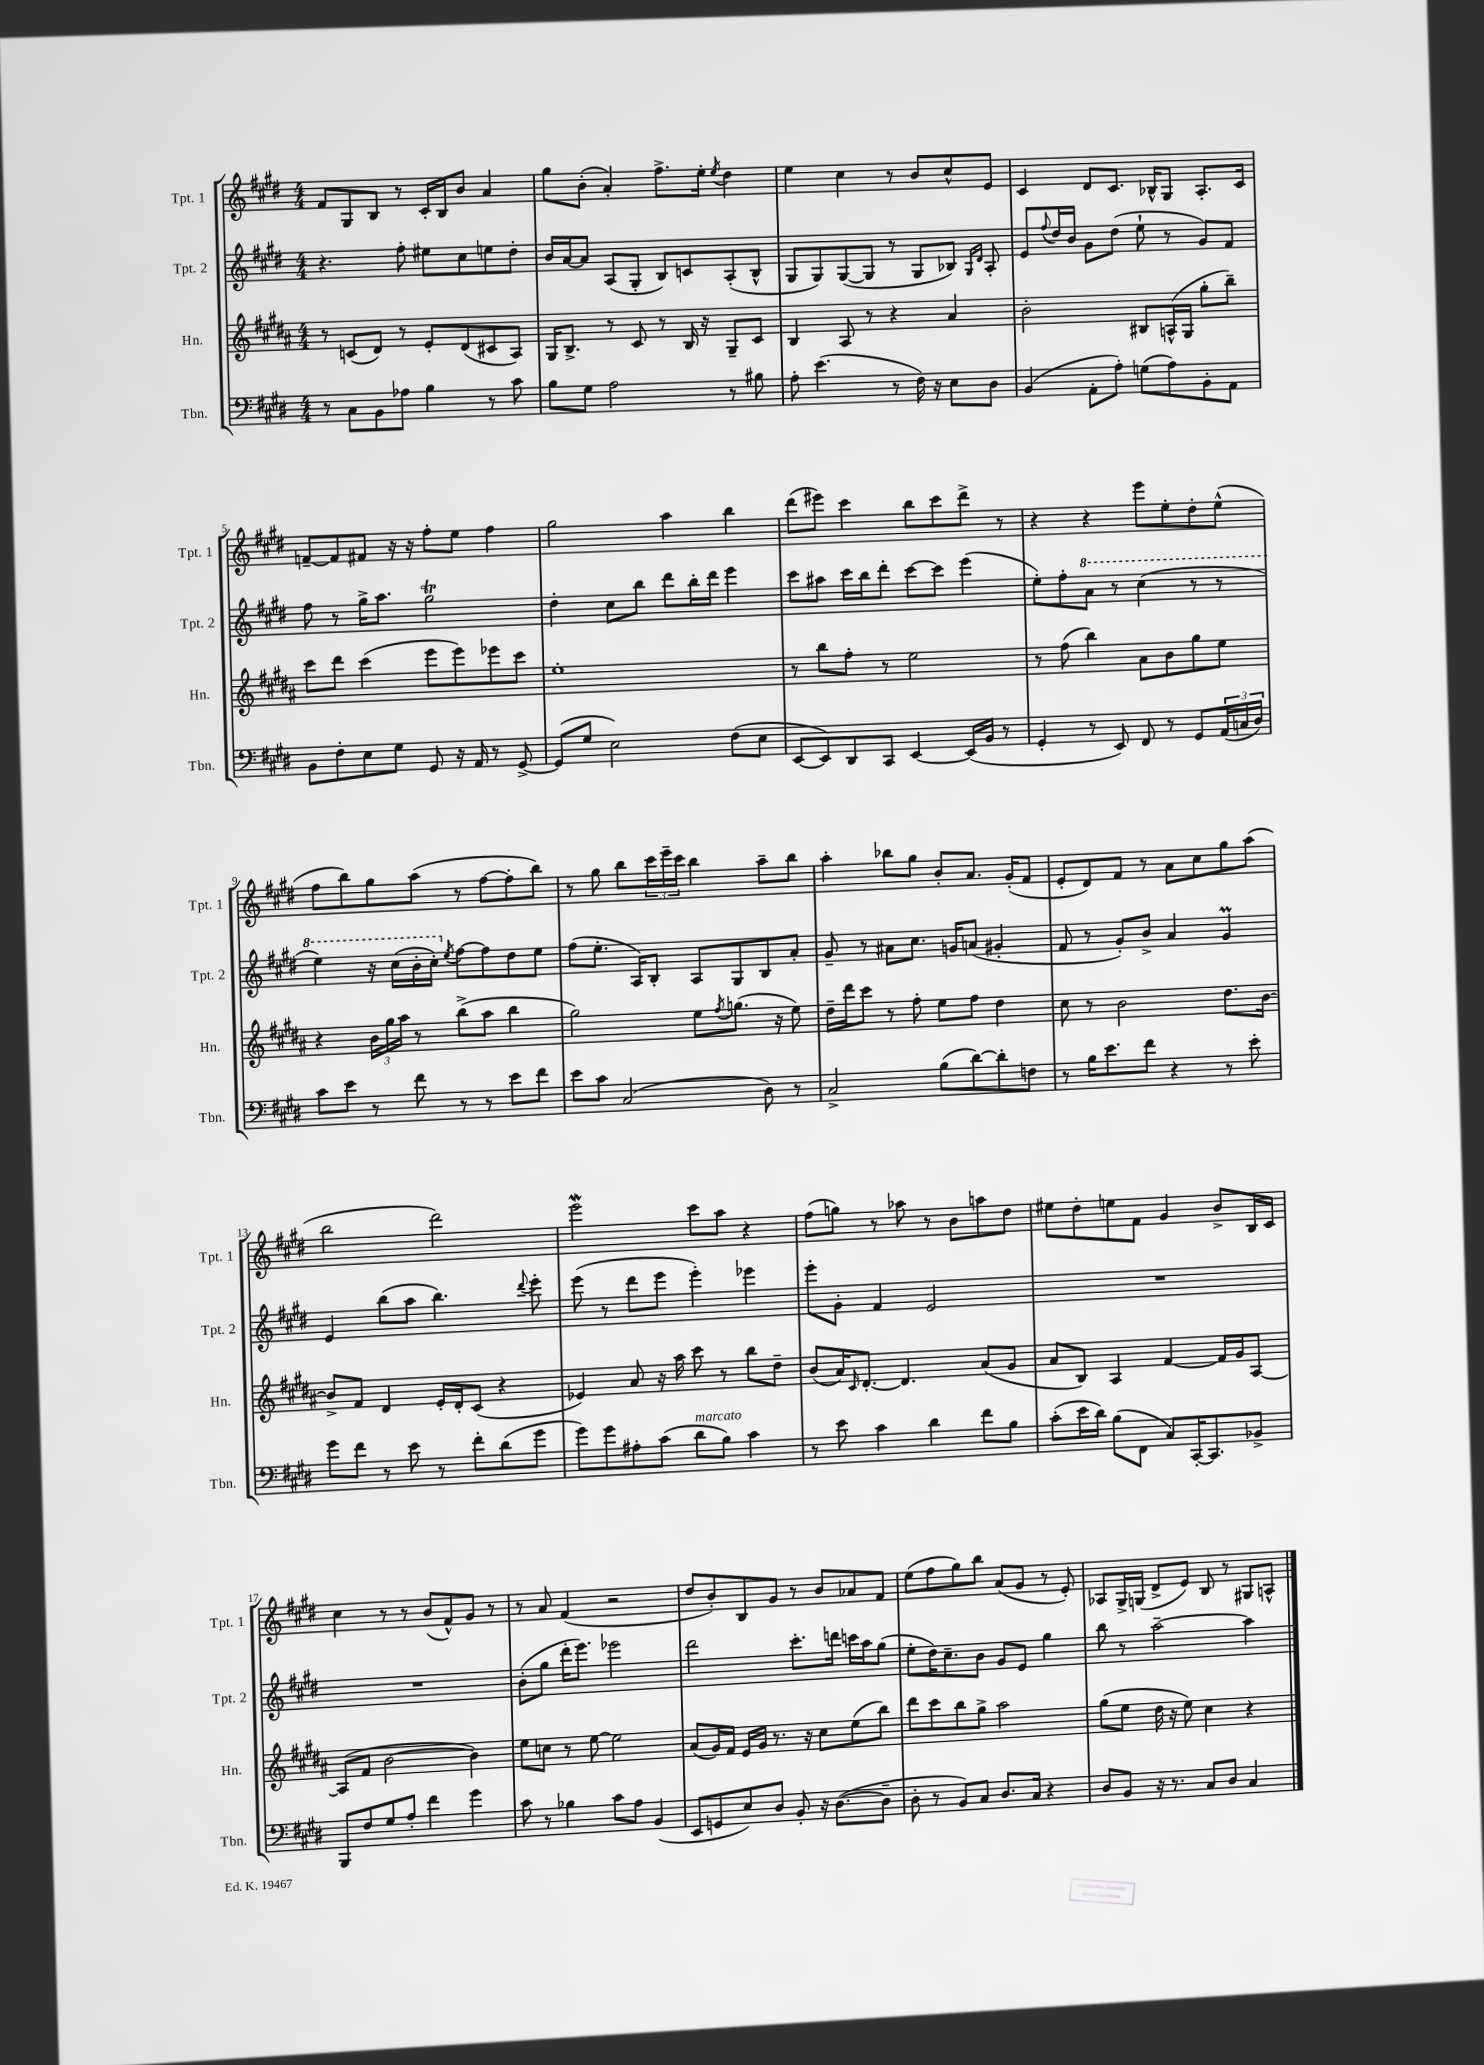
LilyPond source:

<<
\new StaffGroup <<
\new Staff = "s0" \with { instrumentName = "Tpt. 1" shortInstrumentName = "Tpt. 1" } {
    \clef treble \key e \major \numericTimeSignature \time 4/4
    fis'8 gis8 b8 r8 cis'16-. b16 b'8 a'4 |
    gis''8 b'8-.( a'4-.) fis''8.-> e''16-. \acciaccatura { e''8 } dis''4 |
    e''4 cis''4 r8 b'8 cis''8-^ e'8 |
    cis'4 dis'8 cis'8. bes16-^ gis8 a8.-. cis'16 |
    f'8~-- f'8 fis'8 r16 r16 fis''8-. e''8 fis''4 |
    gis''2 a''4 b''4 |
    dis'''8( eis'''8) cis'''4 b''8 cis'''8 dis'''8-> r8 |
    r4 r4 e'''8 e''8-. dis''8-. e''8-^( |
    fis''8 b''8) gis''8 a''8( r8 fis''8~ fis''8-. b''8) |
    r8 gis''8 b''8 \tuplet 3/2 { cis'''16 e'''16-- cis'''16 } b''4 a''8-- b''8 |
    a''4-. bes''8 gis''8 b'8-. a'8. gis'16-.( fis'8 |
    e'8-. dis'8) fis'8 r8 a'8 cis''8 gis''8 a''8( |
    b''2 dis'''2) |
    e'''2\mordent cis'''8 a''8 r4 |
    fis''8( g''8) r8 aes''8 r8 b'8 a''8 dis''8 |
    eis''8 dis''8-. e''8 fis'8 gis'4 b'8-> b16 cis'16 |
    cis''4 r8 r8 b'8( fis'8-^) gis'8 r8 |
    r8 a'8 fis'4( r2 |
    dis''8 b'8-.) b8 gis'8 r8 b'8 aes'8 fis'8 |
    e''8( fis''8 gis''8) b''8 a'8( gis'8 r8 e'8-.) |
    aes8 gis16-> g16( dis'8-> e'8) b8 r8 gis8 a8-^ \bar "|." |
}
\new Staff = "s1" \with { instrumentName = "Tpt. 2" shortInstrumentName = "Tpt. 2" } {
    \clef treble \key e \major \numericTimeSignature \time 4/4
    r4. fis''8-. eis''8 cis''8 e''8 dis''8-. |
    b'16 a'16~ a'8 a8( gis8-. b8) c'8 a8-.( b8-^ |
    gis8 gis8) gis8~( gis8 r8 gis8 bes8) \grace { gis16 dis'16 } a8-. |
    e'8 \appoggiatura { fis''8 } dis''16 b'16 gis'8 dis''8( e''8-! r8 gis'8) fis'8 |
    fis''8 r8 gis''16-> a''8. gis''2\trill |
    dis''4-. cis''8 b''8 dis'''8 b''16-. dis'''16 e'''4 |
    cis'''8 ais''8 cis'''16 b''16 dis'''8-. cis'''8~ cis'''8 e'''4( |
    e''8-.) fis''8-. \ottava #1 a''8 r8 cis'''4( r8 r8 |
    e'''4) r16 cis'''16( b''16-. cis'''16-.) \ottava #0 \acciaccatura { e''8 } fis''8~ fis''8 dis''8 e''8 |
    fis''8( e''8.-. a16) b8-. a8 gis8 b8 a'8-. |
    gis'8-- r8 ais'8 cis''8. g'16 a'8( gis'4-. |
    fis'8 r8 gis'8-.) b'8-> a'4 gis'4\prall |
    e'4 b''8( a''8 b''4.) \appoggiatura { dis'''8 } e'''8-. |
    e'''8( r8 dis'''8 e'''8 e'''4-.) ees'''4 |
    e'''8-. gis'8-. fis'4 e'2 |
    R1 |
    R1 |
    b'8-.( gis''8 dis'''16-. e'''8.) ees'''2 |
    dis'''2 cis'''8.-. d'''16 c'''16 a''16 gis''8( |
    e''8-. dis''16) cis''8.-- b'8 gis'8 e'8 gis''4 |
    b''8 r8 a''2~-- a''4 \bar "|." |
}
\new Staff = "s2" \with { instrumentName = "Hn." shortInstrumentName = "Hn." } {
    \clef treble \key b \major \numericTimeSignature \time 4/4
    r8 c'8( dis'8) r8 e'8-. dis'8( cis'8 ais8) |
    gis16 b8.-> r8 cis'8 r8 b16 r16 gis8-- cis'8 |
    b4 ais8 r8 r4 ais'4 |
    b'2-. bis8 a16-^( gis16 gis''8-. b''8--) |
    cis'''8 dis'''8 cis'''4( e'''8 e'''8) ees'''8 cis'''8 |
    e''1-. |
    r8 b''8 fis''8-. r8 e''2 |
    r8 fis''8( b''4) ais'8 b'8 gis''8 e''8 |
    r4 \tuplet 3/2 { b'16 gis''16 ais''16 } r8 b''8->( ais''8 b''4 |
    gis''2) e''8 \acciaccatura { fis''8 } g''8.( r16 e''8) |
    dis''16-- dis'''16 cis'''8 r8 fis''8-. e''8 fis''8 dis''4 |
    cis''8 r8 b'2 dis''8. b'16~ |
    b'8-> fis'8 dis'4 e'16-. dis'16-. cis'8( r4 |
    ees'4) ais'8 r16 ais''16 cis'''8 r8 b''8 dis''8-- |
    b'8( ais'16) \grace { cis'16 } dis'8.~-. dis'4. ais'8( gis'8 |
    ais'8 b8) ais4 fis'4~ fis'16 gis'16 ais8~ |
    ais8( fis'8 b'2~ b'4) |
    e''8 c''8 r8 e''8~ e''2 |
    ais'8( gis'16) fis'16 e'16 gis'16 r8. r16 cis''8 e''8( b''8) |
    dis'''8 cis'''8 b''8 gis''8-> ais''2 |
    gis''8( e''8 dis''16 r16 e''8) cis''4 r4 \bar "|." |
}
\new Staff = "s3" \with { instrumentName = "Tbn." shortInstrumentName = "Tbn." } {
    \clef bass \key e \major \numericTimeSignature \time 4/4
    r8 cis8 b,8 aes8 b4 r8 cis'8 |
    b8 gis8 a2 r8 bis8 |
    a8-. e'4.( r8 fis16) r16 e8 dis8 |
    b,4( a,8-. a8-.) g8( a8) b,8-. a,8 |
    b,8 fis8-. e8 gis8 gis,8 r16 a,16 r8 gis,8~-> |
    gis,8( gis8 e2) fis8( e8 |
    e,8~ e,8) dis,8 cis,8 e,4~ e,16( b,16 r8 |
    gis,4-. r8 e,8) fis,8 r8 gis,8 \tuplet 3/2 { a,16( c16 dis16) } |
    cis'8 e'8 r8 fis'8 r8 r8 e'8 fis'8 |
    e'8 cis'8 cis2( dis8) r8 |
    cis2-> b8( dis'8~) dis'8-. f8 |
    r8 b16 e'8. fis'8 r4 r8 e'8-. |
    gis'8 fis'8 r8 e'8 r8 fis'8-. dis'8( gis'8 |
    gis'8) gis'8 ais8-. cis'8( dis'8^\markup { \italic "marcato" } b8) cis'4 |
    r8 e'8 cis'4 dis'4 fis'8 b8 |
    cis'8-.( e'16 dis'16) b8( fis,8 cis8) cis,16~-. cis,8. bes,8-> |
    b,,8 fis8 gis8 a8-. fis'4 gis'4 |
    cis'8 r8 bes4 cis'8 a8 b,4( |
    e,8 g,8 e8) dis8 b,8-. r16 dis8.~( dis8-- |
    dis8-. r8 b,8) cis8 dis8. cis16 r4 |
    dis8 b,8 r16 r8. cis8 dis8 cis4 \bar "|." |
}
>>
>>
